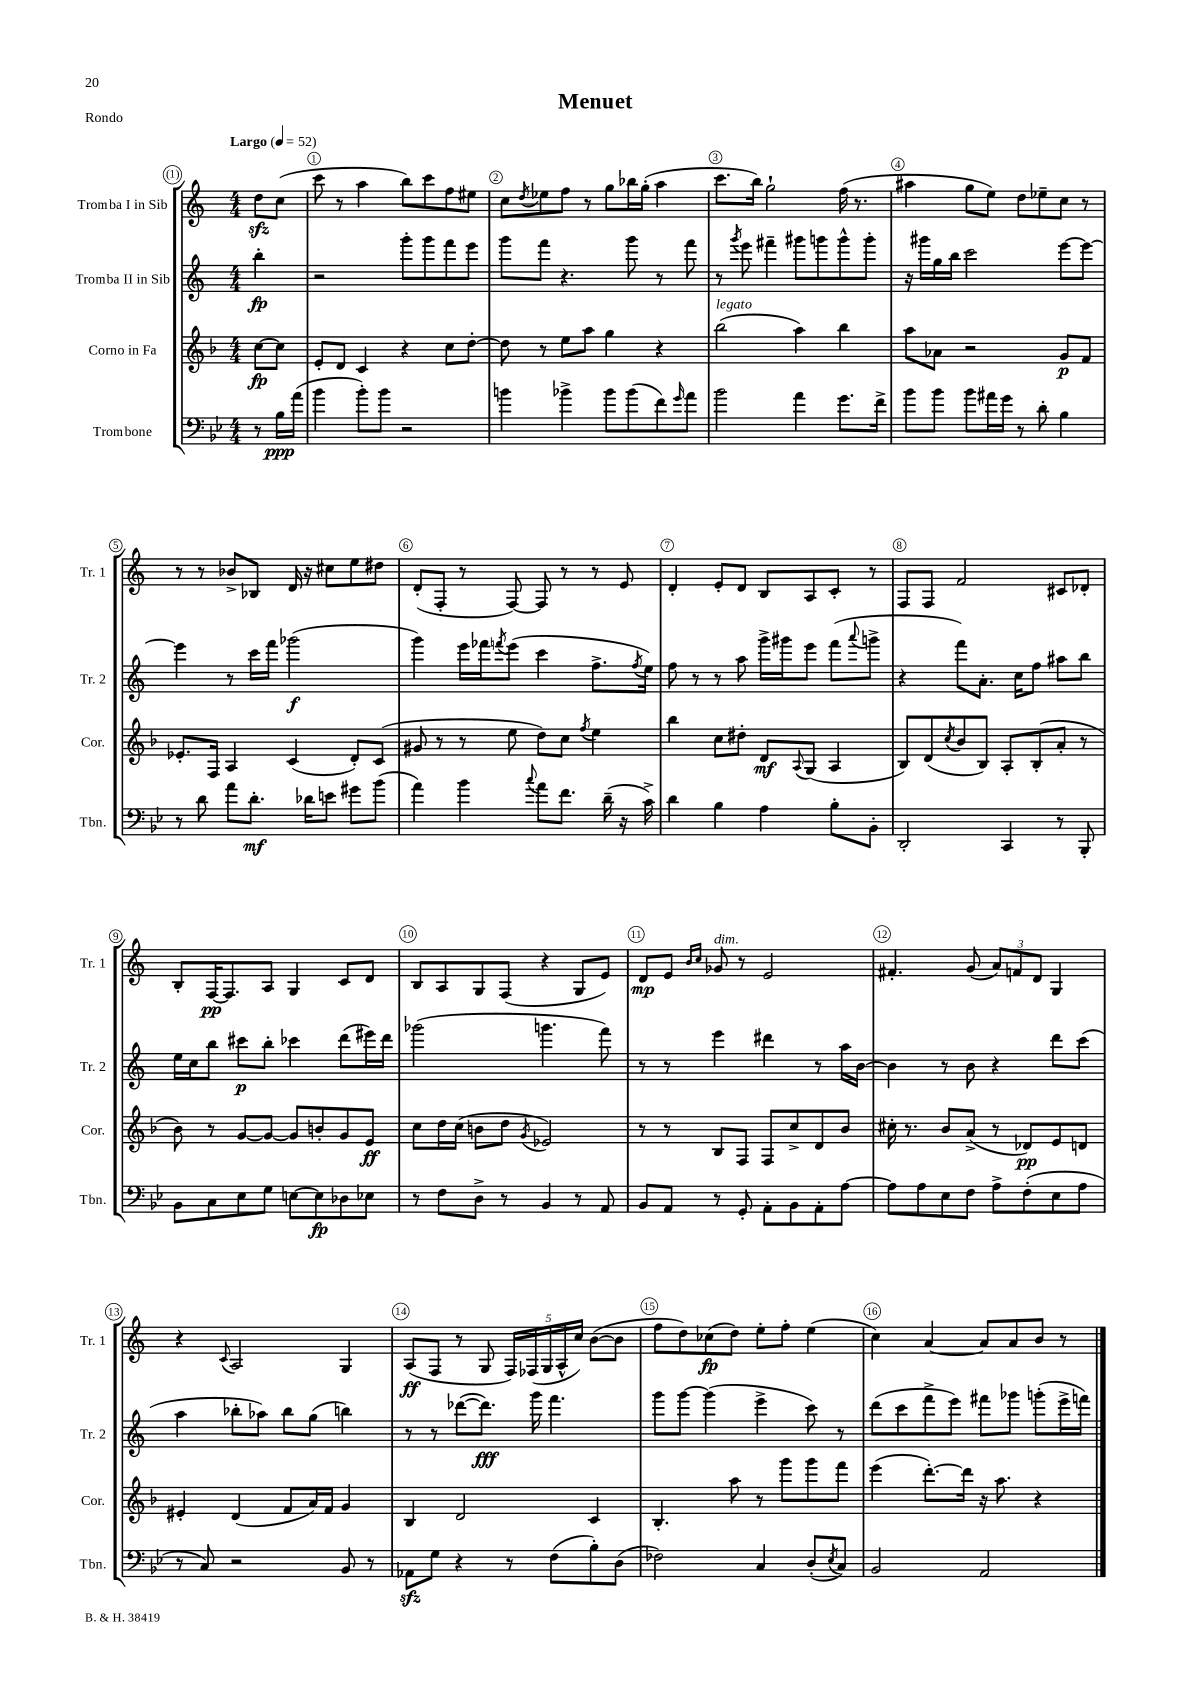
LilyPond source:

\header { title = "Menuet" piece = "Rondo" }
<<
\new StaffGroup <<
\new Staff = "s0" \with { instrumentName = "Tromba I in Sib" shortInstrumentName = "Tr. 1" } {
    \clef treble \key c \major \numericTimeSignature \time 4/4 \partial 4 \tempo "Largo" 4 = 52
    d''8\sfz c''8( |
    c'''8 r8 a''4 b''8) c'''8 f''8 eis''8 |
    c''8 \acciaccatura { d''8 } ees''8 f''8 r8 g''8 bes''16 g''16-.( a''4 |
    c'''8. b''16) g''2-! f''16( r8. |
    ais''4 g''8 e''8) d''8 ees''8-- c''8 r8 |
    r8 r8 bes'8-> bes8 d'16 r16 cis''8 e''8 dis''8 |
    d'8-.( f8-. r8 f8~) f8 r8 r8 e'8 |
    d'4-. e'8-. d'8 b8 a8 c'8-. r8 |
    f8 f8 f'2 cis'8 des'8-. |
    b8-. f16~\pp f8. a8 g4 c'8 d'8 |
    b8 a8 g8 f8( r4 g8 e'8) |
    d'8\mp e'8 \grace { b'16 c''16 } ges'8^\markup { \italic "dim." } r8 e'2 |
    fis'4.-. g'8( \tuplet 3/2 { a'8) f'8 d'8 } g4 |
    r4 \appoggiatura { c'8 } a2 g4 |
    a8\ff( f8 r8 g8 \tuplet 5/4 { f16) fes16( g16 a16-^ c''16) } b'8~( b'8 |
    f''8 d''8) ces''8\fp( d''8) e''8-. f''8-. e''4( |
    c''4) a'4~ a'8 a'8 b'8 r8 \bar "|." |
}
\new Staff = "s1" \with { instrumentName = "Tromba II in Sib" shortInstrumentName = "Tr. 2" } {
    \clef treble \key c \major \numericTimeSignature \time 4/4 \partial 4
    b''4-.\fp |
    r2 g'''8-. g'''8 f'''8 e'''8 |
    g'''8 f'''8 r4. g'''8 r8 f'''8 |
    r8 \acciaccatura { g'''8 } e'''8 fis'''4-- gis'''8 g'''8 g'''8-^ g'''8-. |
    r16 gis'''16 g''16 b''16 c'''2 e'''8~ e'''8~ |
    e'''4 r8 c'''16 f'''16 ges'''2\f( |
    g'''4) e'''16 fes'''16 \acciaccatura { f'''8 } e'''8( c'''4 f''8.-> \acciaccatura { f''8 } e''16) |
    f''8 r8 r8 a''8 g'''16-> gis'''16 e'''8 f'''8( \appoggiatura { a'''8 } g'''8-> |
    r4 f'''8) a'8.-. c''16 f''8 ais''8 b''8 |
    e''16 c''16 b''8 cis'''8\p b''8-. ces'''4 d'''8( eis'''16) d'''16 |
    ges'''2( g'''4. f'''8) |
    r8 r8 e'''4 dis'''4 r8 a''16 b'16~ |
    b'4 r8 b'8 r4 d'''8 c'''8( |
    a''4 bes''8-. aes''8) bes''8 g''8( b''4) |
    r8 r8 des'''8~( des'''8.\fff) g'''16 f'''4. |
    g'''8 g'''8~ g'''4( e'''4-> c'''8) r8 |
    d'''8( c'''8 f'''8-> e'''8) fis'''8 ges'''8 g'''8-.( e'''16-> f'''16) \bar "|." |
}
\new Staff = "s2" \with { instrumentName = "Corno in Fa" shortInstrumentName = "Cor." } {
    \clef treble \key f \major \numericTimeSignature \time 4/4 \partial 4
    c''8~\fp c''8 |
    e'8-. d'8 c'4 r4 c''8 d''8~-. |
    d''8 r8 e''8 a''8 g''4 r4 |
    bes''2^\markup { \italic "legato" }( a''4) bes''4 |
    a''8 aes'8 r2 g'8\p f'8 |
    ees'8.-. f16 a4 c'4( d'8-.) c'8( |
    gis'8 r8 r8 e''8 d''8) c''8 \acciaccatura { f''8 } e''4 |
    bes''4 c''8 dis''8-. d'8\mf \appoggiatura { a8 } g8( a4 |
    bes8) d'8( \acciaccatura { c''8 } bes'8 bes8) a8-. bes8-.( a'8-. r8 |
    bes'8) r8 g'8~ g'8~ g'8 b'8-. g'8 e'8\ff |
    c''8 d''16 c''16( b'8 d''8 \acciaccatura { g'8 } ees'2) |
    r8 r8 bes8 f8 f8 c''8-> d'8 bes'8 |
    cis''16-. r8. bes'8 a'8->( r8 des'8\pp) e'8 d'8 |
    eis'4-. d'4( f'8 a'16) f'16 g'4 |
    bes4 d'2 c'4 |
    bes4.-. a''8 r8 g'''8 g'''8 f'''8 |
    e'''4( d'''8.~-.) d'''16 r16 a''8. r4 \bar "|." |
}
\new Staff = "s3" \with { instrumentName = "Trombone" shortInstrumentName = "Tbn." } {
    \clef bass \key bes \major \numericTimeSignature \time 4/4 \partial 4
    r8 bes16\ppp a'16( |
    bes'4 bes'8-.) bes'8 r2 |
    b'4 bes'4-> bes'8 bes'8( f'8) \grace { g'16 } a'8 |
    bes'2 a'4 g'8. f'16-> |
    bes'8 bes'8 bes'8 ais'16 g'16 r8 d'8-. bes4 |
    r8 d'8 a'8 d'8.-.\mf des'16 e'8 gis'8 bes'8( |
    a'4) bes'4 \appoggiatura { c''8 } a'8 f'8. d'16--( r16 c'16->) |
    d'4 bes4 a4 bes8-. bes,8-. |
    d,2-. c,4 r8 bes,,8-. |
    bes,8 c8 ees8 g8 e8~ e8\fp des8 ees8 |
    r8 f8 d8-> r8 bes,4 r8 a,8 |
    bes,8 a,8 r8 g,8-. a,8-. bes,8 a,8-. a8~ |
    a8 a8 ees8 f8 a8-> f8-.( ees8 a8 |
    r8 c8) r2 bes,8 r8 |
    aes,8\sfz g8 r4 r8 f8( bes8-.) d8( |
    fes2) c4 d8-.( \acciaccatura { ees8 } c8) |
    bes,2 a,2 \bar "|." |
}
>>
>>
\layout { \context { \Score \override BarNumber.break-visibility = ##(#f #t #t) barNumberVisibility = #all-bar-numbers-visible \override BarNumber.stencil = #(make-stencil-circler 0.1 0.3 ly:text-interface::print) } }
